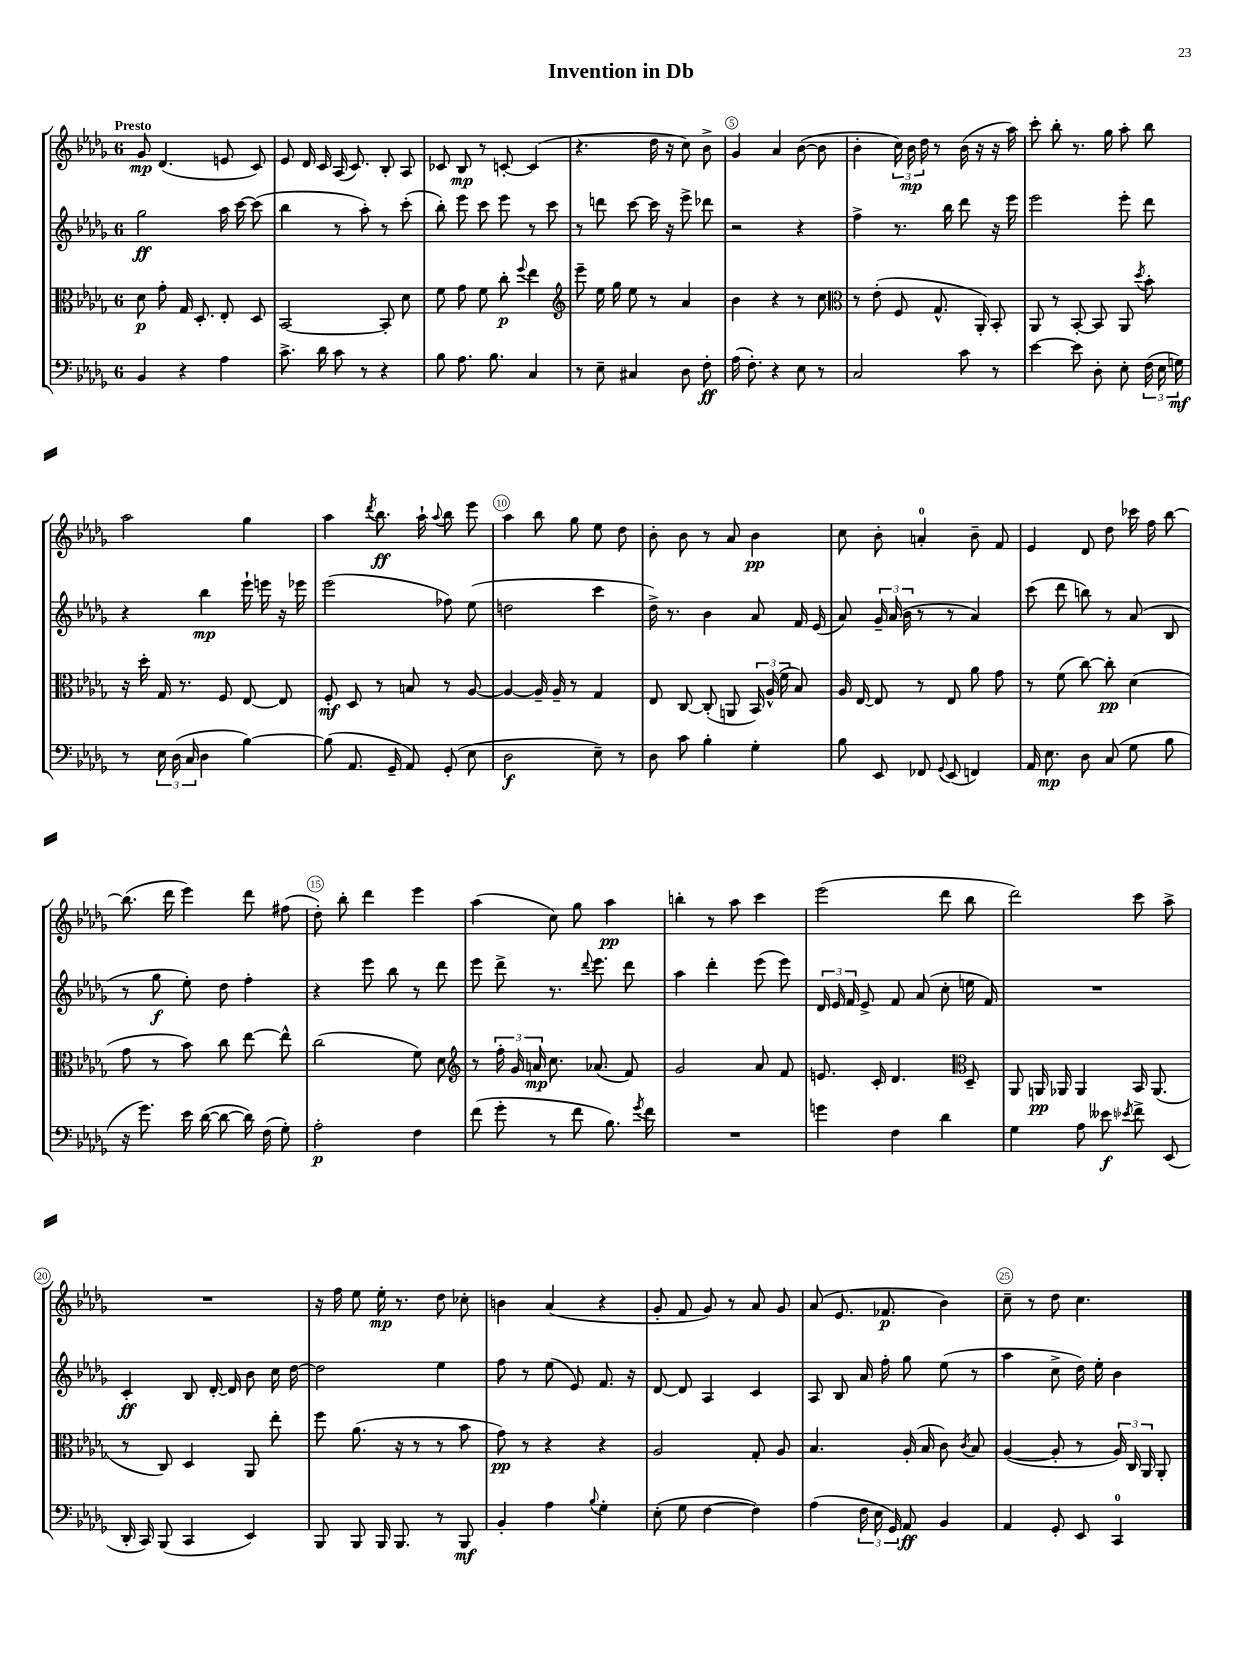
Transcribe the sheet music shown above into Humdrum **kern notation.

**kern	**kern	**kern	**kern
*staff4	*staff3	*staff2	*staff1
*clefF4	*clefC3	*clefG2	*clefG2
*k[b-e-a-d-g-]	*k[b-e-a-d-g-]	*k[b-e-a-d-g-]	*k[b-e-a-d-g-]
*M6/8	*M6/8	*M6/8	*M6/8
4BB-/	8d-\	2gg-\	8g-/
.	8g-'\	.	(4.d-/
4r	16G-/	.	.
.	8.D-'/	.	.
4A-\	8E-'/	16aa-\	8e/
.	.	[16ccc\	.
.	8D-/	(8ccc\]	8c/)
=	=	=	=
8.c^\	[2BB-/	4bb-\	8e-/
.	.	.	16d-/
16d-\	.	.	16c/
8c\	.	8r	(16A-/
.	.	.	8.c/)
8r	.	8aa-'\)	.
4r	8BB-'/]	8r	8B-'/
.	8d-\	(8ccc'\	8A-/
=	=	=	=
8B-\	8f\	8bb-'\)	8c-/
8.A-\	8g-\	8eee-\	8B-/
.	8f\	8ccc\	8r
8.B-\	.	.	.
.	8cc'\	8eee-\	[8c'/
.	8qqff/	.	.
4C/	4ee-\	8r	(4c/]
.	.	8ccc\	.
=	=	=	=
*	*clefG2	*	*
8r	8eee-~\	8r	4.r
8E-~\	16ee-\	8ddd\	.
.	16gg-\	.	.
4C#/	8ee-\	[8ccc\	.
.	8r	16ccc\]	16dd-\
.	.	16r	16r
8D-\	4a-/	8eee-^\	8cc\)
8F'\	.	8ddd-\	8b-^\
=	=	=	=
(16A-\	4b-\	2r	4g-/
8.F'\)	.	.	.
4r	4r	.	4a-/
8E-\	8r	4r	([8b-\
8r	8cc\	.	8b-\]
=	=	=	=
*	*clefC3	*	*
2C/	8r	4ff^\	4b-'\
.	(8e-'\	.	.
.	8F/	8.r	24cc\)
.	.	.	24b-\
.	.	.	24dd-\
.	8.G-^^/	.	8r
.	.	16bb-\	.
8c\	.	8ddd-\	(16b-\
.	16AA-'/)	.	16r
8r	8BB-'/	16r	16r
.	.	16eee-\	16aa-\)
=	=	=	=
[4e-\	8AA-/	2eee-\	8ccc'\
.	8r	.	8bb-'\
8e-\]	[8BB-'/	.	8.r
8D-'\	8BB-/]	.	.
.	.	.	16gg-\
8E-'\	8AA-/	8eee-'\	8aa-'\
.	8qdd-/	.	.
(24F\	8b-'\	8ddd-\	8bb-\
24E-\	.	.	.
24G\)	.	.	.
=	=	=	=
8r	16r	4r	2aa-\
.	16dd-'\	.	.
24E-\	16G-/	.	.
(24D-\	.	.	.
.	8.r	.	.
24C/	.	.	.
4D-\	.	4bb-\	.
.	8F/	.	.
[4B-\)	[8E-/	16eee-`\	4gg-\
.	.	16eee\	.
.	8E-/]	16r	.
.	.	16eee-\	.
=	=	=	=
(8B-\]	8F'/	(2eee-\	4aa-\
8.AA-/	8D-/	.	.
.	.	.	8qddd-/
.	8r	.	8.bb-\
16GG-~/	.	.	.
8AA-/)	8B/	.	.
.	.	.	16aa-`\
.	.	.	8qqaa-/
(8GG-'/	8r	8ff-\)	8bb-\
8E-\	[8A-/	(8ee-\	8eee-\
=	=	=	=
2D-\	4A-/_	2dd\	4aa-\
.	16A-~/]	.	8bb-\
.	16A-~/	.	.
.	8r	.	8gg-\
8E-~\)	4G-/	4ccc\	8ee-\
8r	.	.	8dd-\
=	=	=	=
8D-\	8E-/	16dd-^\)	8b-'\
.	.	8.r	.
8c\	[8C/	.	8b-\
4B-'\	(8C'/]	4b-\	8r
.	8AA/	.	8a-/
4G-'\	24BB-/)	8a-/	4b-\
.	(24A-^^/	.	.
.	24f\	.	.
.	8B-/)	16f/	.
.	.	(16e-/	.
=	=	=	=
8B-\	16A-/	8a-/)	8cc\
.	[16E-/	.	.
8EE-/	8E-/]	24g-~/	8b-'\
.	.	(24a-/	.
.	.	24b-\	.
8FF-/	8r	8r	4a'/
8qqGG-/	.	.	.
(8EE-/	8E-/	8r	.
4FF/)	8a-\	4a-/)	8b-~\
.	8g-\	.	8f/
=	=	=	=
16AA-/	8r	(8ccc\	4e-/
8.E-\	.	.	.
.	(8f\	8ddd-\	.
8D-\	[8cc\)	8bb\)	8d-/
(8C/	8cc'\]	8r	8dd-\
8G-\	(4d-\	(8a-/	16ccc-\
.	.	.	16ff\
8B-\	.	8B-/	[8bb-\
=	=	=	=
16r	8g-\	8r	(8.bb-\]
8.g-\)	.	.	.
.	8r	8gg-\	.
.	.	.	16ddd-\
16e-\	8b-\)	8ee-'\)	4eee-\)
([16d-\	.	.	.
8d-\_	8cc\	8dd-\	.
16d-\])	[8ee-\	4ff'\	8ddd-\
(16F\	.	.	.
8G-'\)	8ee-^^\]	.	(8ff#\
=	=	=	=
2A-'\	(2cc\	4r	8dd-'\)
.	.	.	8bb-'\
.	.	8eee-\	4ddd-\
.	.	8bb-\	.
4F\	8f\)	8r	4eee-\
.	8d-\	8ddd-\	.
=	=	=	=
*	*clefG2	*	*
(8f\	8r	8eee-\	(4aa-\
8g-'\	24ff'\	8ddd-^\	.
.	24g-/	.	.
.	24a/	.	.
8r	8.cc\	8.r	8cc\)
8f\	.	.	8gg-\
.	.	8qqddd-/	.
.	(8.a-/	8.eee-\	.
8.B-\)	.	.	4aa-\
.	8f/)	8ddd-\	.
8qg-/	.	.	.
16f\	.	.	.
=	=	=	=
2.r	2g-/	4aa-\	4bb'\
.	.	4ddd-'\	8r
.	.	.	8aa-\
.	8a-/	(8eee-\	4ccc\
.	8f/	8eee-\)	.
=	=	=	=
4g\	8.e/	24d-/	(2eee-\
.	.	24e-/	.
.	.	24f/	.
.	.	8e-^/	.
.	16c'/	.	.
4F\	4.d-/	8f/	.
.	.	(8a-/	.
4d-\	.	8cc'\	8ddd-\
*	*clefC3	*	*
.	8D-~/	16ee\	8bb-\
.	.	16f/)	.
=	=	=	=
4G-\	8AA-/	2.r	2ddd-\)
.	16AA/	.	.
.	16AA-/	.	.
8A-\	4AA-/	.	.
8e--\	.	.	.
8qe-/	.	.	.
8f^\	16BB-/	.	8ccc\
.	(8.AA-/	.	.
(8EE-/	.	.	8aa-^\
=	=	=	=
16DD-'/	8r	4c'/	2.r
16CC/)	.	.	.
(8BBB-/	8C/)	.	.
4CC/	4D-/	8B-/	.
.	.	[16d-'/	.
.	.	16d-/]	.
4EE-/)	8AA-/	8b-\	.
.	8ee-'\	16cc\	.
.	.	[16dd-\	.
=	=	=	=
8BBB-/	8ff\	2dd-\]	16r
.	.	.	16ff\
8BBB-/	(8.a-\	.	8ee-\
16BBB-/	.	.	16ee-'\
8.BBB-/	16r	.	8.r
.	8r	.	.
8r	8r	4ee-\	8dd-\
8BBB-/	8b-\	.	8cc-'\
=	=	=	=
4BB-'/	8g-\)	8ff\	4b\
.	8r	8r	.
4A-\	4r	(8ee-\	(4a-/
.	.	8e-/)	.
8qqB-/	.	.	.
4G-'\	4r	8.f/	4r
.	.	16r	.
=	=	=	=
(8E-'\	2A-/	[8d-/	8g-'/
8G-\	.	8d-/]	8f/
[4F\	.	4A-/	8g-/)
.	.	.	8r
4F\])	8G-'/	4c/	8a-/
.	8A-/	.	8g-/
=	=	=	=
(4A-\	4.B-/	8A-/	(8a-/
.	.	8B-/	8.e-/
24F\	.	16a-/	.
24E-\	.	.	.
.	.	16ff'\	8.f-/
24GG-/)	.	.	.
8AA-/	(16A-'/	8gg-\	.
.	16B-/	.	.
4BB-/	8c\)	(8ee-\	4b-\)
.	8qc/	.	.
.	8B-/	8r	.
=	=	=	=
4AA-/	([4A-/	4aa-\	8cc~\
.	.	.	8r
8GG-'/	8A-'/]	8cc^\	8dd-\
8EE-/	8r	16dd-\)	4.cc\
.	.	16ee-'\	.
4CC/	24A-/)	4b-\	.
.	24C/	.	.
.	24AA-/	.	.
.	8AA-'/	.	.
==	==	==	==
*-	*-	*-	*-
